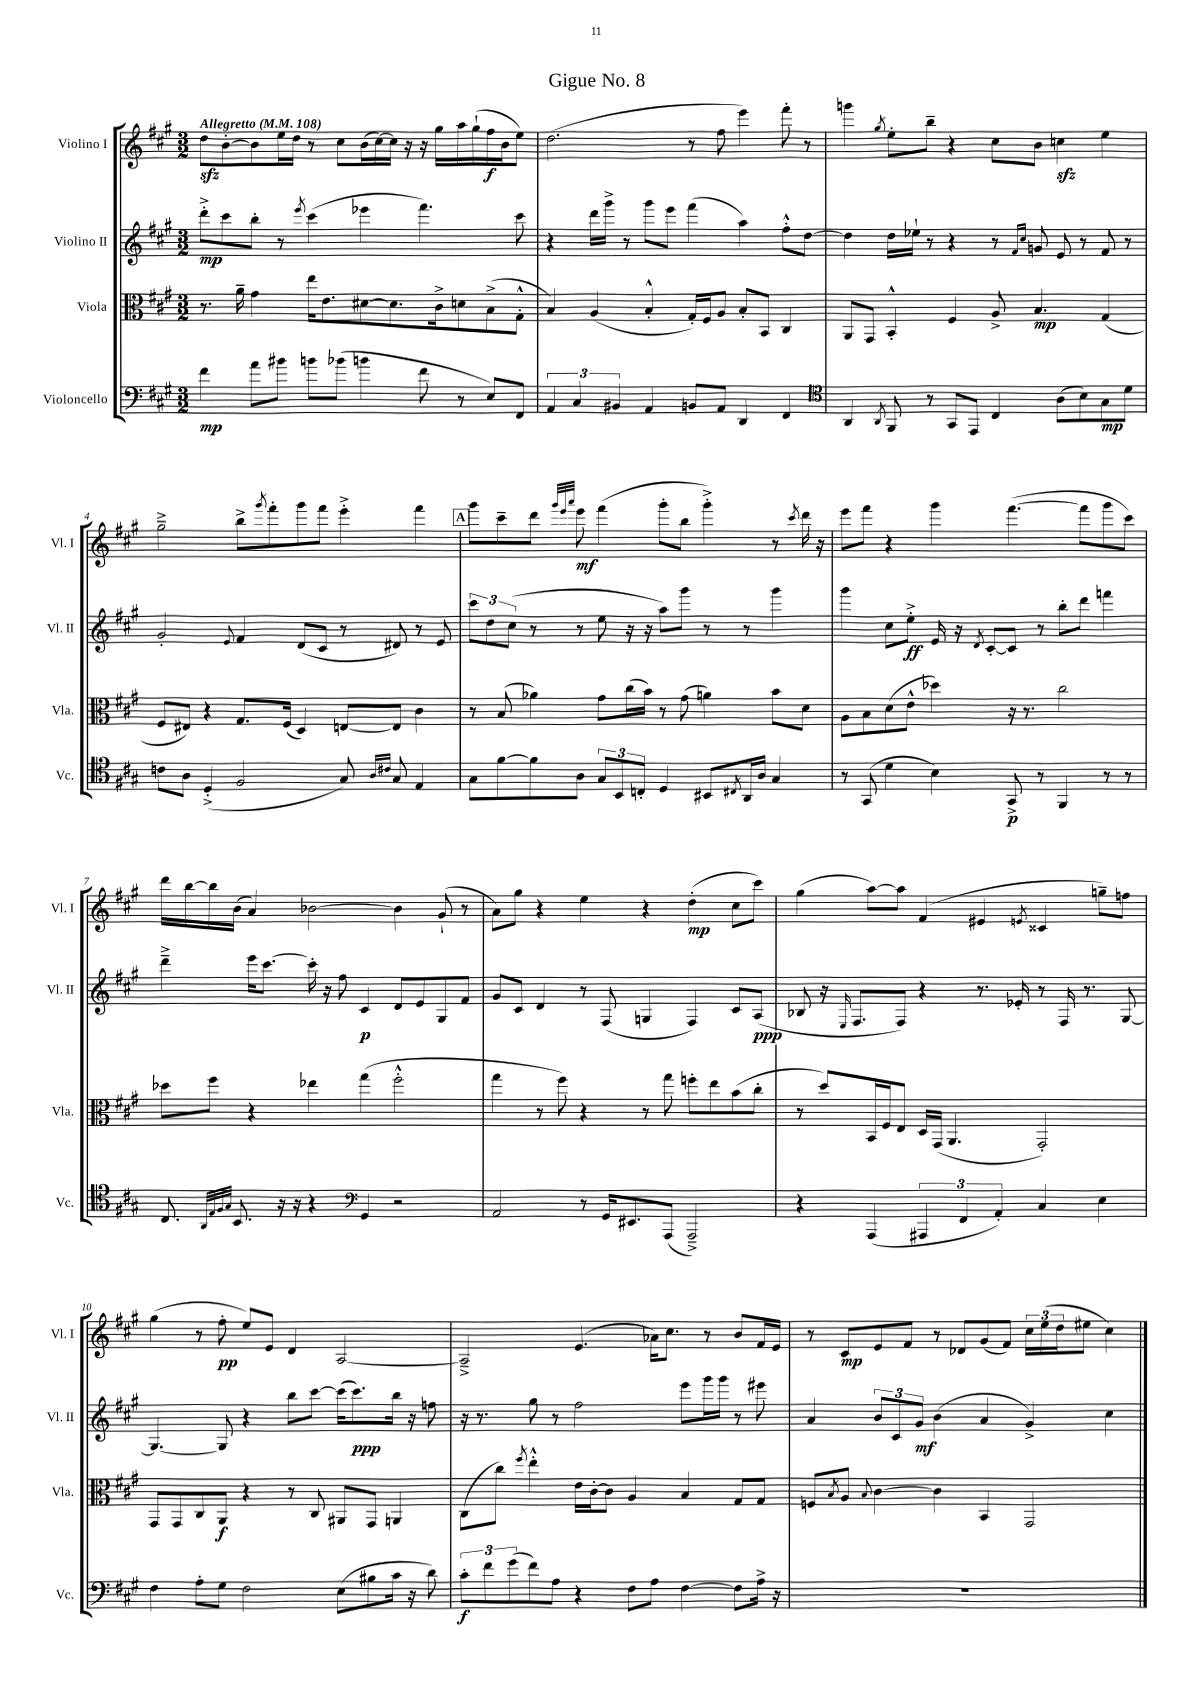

**kern	**dynam	**kern	**dynam	**kern	**dynam	**kern	**dynam
*part4	*part4	*part3	*part3	*part2	*part2	*part1	*part1
*staff4	*staff4	*staff3	*staff3	*staff2	*staff2	*staff1	*staff1
*I"Violoncello	*	*I"Viola	*	*I"Violino II	*	*I"Violino I	*
*I'Vc.	*	*I'Vla.	*	*I'Vl. II	*	*I'Vl. I	*
*clefF4	*	*clefC3	*	*clefG2	*	*clefG2	*
*k[f#c#g#]	*	*k[f#c#g#]	*	*k[f#c#g#]	*	*k[f#c#g#]	*
*M3/2	*	*M3/2	*	*M3/2	*	*M3/2	*
*MM108	*	*MM108	*	*MM108	*	*MM108	*
=1	=1	=1	=1	=1	=1	=1	=1
!	!	!	!	!	!	!LO:TX:a:B:t=Allegretto	!
4f#\	mp	8.r	.	8ddd'^\L	mp	8ddzz\L	.
.	.	.	.	8ccc#\	.	[8b'\	.
.	.	16a~\	.	.	.	.	.
8a\L	.	4g#\	.	8bb'\J	.	8b\]	.
8b#X\J	.	.	.	8r	.	16ee\L	.
.	.	.	.	.	.	16dd\JJ	.
.	.	.	.	8qeee/	.	.	.
8bn\L	.	16ee\KL	.	(4ccc#\	.	8r	.
.	.	8.e\	.	.	.	.	.
(8b-X\J	.	.	.	.	.	8cc#\L	.
4bn\	.	[8d#X\	.	4eee-X\	.	(16b\L	.
.	.	.	.	.	.	[16cc#\)	.
.	.	8.d#\]	.	.	.	16cc#\JJ]	.
.	.	.	.	.	.	16r	.
8f#\	.	.	.	4.fff#\)	.	16r	.
.	.	16c#^\k	.	.	.	16gg#\LL	.
8r	.	8dn\	.	.	.	16aa\	.
.	.	.	.	.	.	(16gg#`\	.
8E/L)	.	(8B^\	.	.	.	16ff#\	f
.	.	.	.	.	.	16b\J	.
8FF#/J	.	8G#'^^\J	.	8ccc#\	.	8ee\J)	.
=2	=2	=2	=2	=2	=2	=2	=2
6AA/	.	4B/)	.	4r	.	(2.dd\	.
6C#/	.	.	.	.	.	.	.
.	.	(4A/	.	16ddd\LL	.	.	.
.	.	.	.	16ggg#^\JJ	.	.	.
6BB#X/	.	.	.	.	.	.	.
.	.	.	.	8r	.	.	.
4AA/	.	4B'^^/	.	8ggg#\L	.	.	.
.	.	.	.	8eee\J	.	.	.
8BBn/L	.	16G#'/LL)	.	(4fff#\	.	8r	.
.	.	16F#/J	.	.	.	.	.
8AA/J	.	8A/J	.	.	.	8ff#\	.
4DD/	.	8B'/L	.	4aa\)	.	4eee\)	.
.	.	8BB/J	.	.	.	.	.
4FF#/	.	4C#/	.	8ff#'^^\L	.	8fff#'\	.
.	.	.	.	[8dd\J	.	8r	.
=3	=3	=3	=3	=3	=3	=3	=3
*clefC4	*	*	*	*	*	*	*
4AA/	.	8AA/L	.	4dd\]	.	4gggn\	.
.	.	8GG#/J	.	.	.	.	.
8qAA/	.	.	.	.	.	8qgg#/	.
8FF#/	.	4BB'^^/	.	16dd\LL	.	8ee'\L	.
.	.	.	.	16ee-X`\JJ	.	.	.
8r	.	.	.	8r	.	8bb~\J	.
8GG#/L	.	4F#/	.	4r	.	4r	.
8EE/J	.	.	.	.	.	.	.
4C#/	.	8A^/	.	8r	.	8cc#\L	.
.	.	.	.	16qqf#/LL	.	.	.
.	.	.	.	16qqcc#/JJ	.	.	.
.	.	4.B/	mp	8gn/	.	8b\J	.
(8A\L	.	.	.	8e/	.	4ccnzz\	.
8B\)	.	.	.	8r	.	.	.
8G#\	mp	(4G#/	.	8f#/	.	4ee\	.
8d\J	.	.	.	8r	.	.	.
!!LO:LB:g=z
=4	=4	=4	=4	=4	=4	=4	=4
8cn\L	.	8F#/L	.	2g#'/	.	2gg#~^\	.
8A\J	.	8E#X/J)	.	.	.	.	.
(4D'^/	.	4r	.	.	.	.	.
.	.	.	.	8qqe/	.	.	.
2F#/	.	8.G#/L	.	4f#/	.	8bb^\L	.
.	.	.	.	.	.	8qggg#/	.
.	.	.	.	.	.	8fff#'\	.
.	.	(16F#/Jk	.	.	.	.	.
.	.	4D/)	.	(8d/L	.	8ggg#\	.
.	.	.	.	8c#/J	.	8fff#\J	.
8G#/)	.	[8En/L	.	8r	.	4eee'^\	.
16qqA/LL	.	.	.	.	.	.	.
16qqc#X/JJ	.	.	.	.	.	.	.
8G#/	.	8E/J]	.	8d#X/)	.	.	.
4E/	.	4c#\	.	8r	.	4fff#\	.
.	.	.	.	8e/	.	.	.
!!LO:REH:place=s1:t=A
=5	=5	=5	=5	=5	=5	=5	=5
8G#\L	.	8r	.	12ccc#\L	.	8ggg#\L	.
.	.	.	.	12dd\	.	.	.
[8f#\	.	(8B/	.	.	.	8ccc#~\	.
.	.	.	.	(12cc#\J	.	.	.
8f#\]	.	4a-X\)	.	8r	.	8ddd\J	.
.	.	.	.	.	.	32qqggg#/LLL	.
.	.	.	.	.	.	32qqeee/	.
.	.	.	.	.	.	32qqaaa/JJJ	.
8A\J	.	.	.	8r	.	8eee\	mf
12G#/L	.	8g#\L	.	8ee\	.	(4fff#\	.
12BB/	.	.	.	.	.	.	.
.	.	(16cc#\L	.	16r	.	.	.
12Cn'/J	.	.	.	.	.	.	.
.	.	16b\JJ)	.	16r	.	.	.
4D/	.	8r	.	8aa\L)	.	8ggg#'\L	.
.	.	(8g#\	.	8ggg#\J	.	8bb\J	.
8BB#X/L	.	4an\)	.	8r	.	4ggg#'^\)	.
8qC#X/	.	.	.	.	.	.	.
16AA/L	.	.	.	8r	.	.	.
16A/JJ	.	.	.	.	.	.	.
4G#/	.	8b\L	.	4ggg#\	.	8r	.
.	.	.	.	.	.	8qccc#/	.
.	.	8d\J	.	.	.	16ddd\	.
.	.	.	.	.	.	16r	.
=6	=6	=6	=6	=6	=6	=6	=6
8r	.	8A\L	.	4ggg#\	.	8eee\L	.
(8GG#/	.	8B\	.	.	.	8fff#\J	.
4d\	.	(8d\	.	8cc#\L	.	4r	.
.	.	8e^^\J	.	8ee'^\J	ff	.	.
4B\)	.	4dd-X\)	.	16e/	.	4ggg#\	.
.	.	.	.	16r	.	.	.
.	.	.	.	8qd/	.	.	.
.	.	.	.	[8c#'/L	.	.	.
8GG#^/	p	16r	.	8c#/J]	.	([4.fff#\	.
.	.	8.r	.	.	.	.	.
8r	.	.	.	8r	.	.	.
4FF#/	.	2cc#\	.	8bb'\L	.	.	.
.	.	.	.	8ddd\J	.	8fff#\L]	.
8r	.	.	.	4fffn\	.	8ggg#\	.
8r	.	.	.	.	.	8ccc#\J)	.
!!LO:LB:g=z
=7	=7	=7	=7	=7	=7	=7	=7
8.C#/	.	8dd-X\L	.	4ddd~^\	.	16ddd\LL	.
.	.	.	.	.	.	[16bb\	.
.	.	8ff#\J	.	.	.	16bb\]	.
32qqAA/LLL	.	.	.	.	.	.	.
32qqE/	.	.	.	.	.	.	.
32qqF#/	.	.	.	.	.	.	.
32qqG#/JJJ	.	.	.	.	.	.	.
8.BB/	.	.	.	.	.	(16b\JJ	.
.	.	4r	.	16eee\KL	.	4a/)	.
.	.	.	.	[8.ccc#\J	.	.	.
16r	.	.	.	.	.	.	.
16r	.	.	.	.	.	.	.
4r	.	4ee-X\	.	16ccc#'\]	.	[2b-X\	.
.	.	.	.	16r	.	.	.
.	.	.	.	8ff#\	.	.	.
*clefF4	*	*	*	*	*	*	*
4GG#/	.	(4gg#\	.	4c#/	p	.	.
2r	.	2ff#'^^\	.	8d/L	.	4b-\]	.
.	.	.	.	8e/	.	.	.
.	.	.	.	8G#/	.	(8g#`/	.
.	.	.	.	8f#/J	.	8r	.
=8	=8	=8	=8	=8	=8	=8	=8
2AA/	.	4gg#\	.	8g#/L	.	8a\L)	.
.	.	.	.	8c#/J	.	8gg#\J	.
.	.	8r	.	4d/	.	4r	.
.	.	8ff#\)	.	.	.	.	.
8r	.	4r	.	8r	.	4ee\	.
16GG#/KL	.	.	.	(8F#/	.	.	.
8.EE#X/	.	.	.	.	.	.	.
.	.	8r	.	4Gn/	.	4r	.
(8AAA/J	.	8gg#\	.	.	.	.	.
2AAA~^/)	.	8ffn'\L	.	4F#/)	.	(4dd'\	mp
.	.	8ee\	.	.	.	.	.
.	.	(8b\	.	8c#/L	.	8cc#\L	.
.	.	8cc#'\J	.	(8A/J	ppp	8ccc#\J)	.
=9	=9	=9	=9	=9	=9	=9	=9
4r	.	8r	.	8B-X/	.	(4gg#\	.
.	.	8dd/L)	.	16r	.	.	.
.	.	.	.	16qqE/	.	.	.
.	.	.	.	8.F#/L	.	.	.
(4AAA/	.	16BB/L	.	.	.	[8aa\L)	.
.	.	16F#/J	.	.	.	.	.
.	.	8E/J	.	8F#/J)	.	8aa\J]	.
6AAA#X/	.	16D/LL	.	4r	.	(4f#/	.
.	.	(16GG#/JJ	.	.	.	.	.
.	.	4.AA/	.	.	.	.	.
6FF#/	.	.	.	.	.	.	.
.	.	.	.	8.r	.	4e#X/	.
6AA'/)	.	.	.	.	.	.	.
.	.	.	.	16e-X'/	.	.	.
.	.	.	.	.	.	8qen/	.
4C#/	.	2GG#'/)	.	8r	.	4c##X/	.
.	.	.	.	16F#/	.	.	.
.	.	.	.	8.r	.	.	.
4E\	.	.	.	.	.	8ggn~\L)	.
.	.	.	.	[8G#/	.	8ffn\J	.
!!LO:LB:g=z
=10	=10	=10	=10	=10	=10	=10	=10
4F#\	.	8GG#/L	.	4.G#/_	.	(4gg#\	.
.	.	8GG#/	.	.	.	.	.
8A'\L	.	8C#/	.	.	.	8r	.
8G#\J	.	8AA/J	f	8G#/]	.	8ff#'\	pp
2F#\	.	4r	.	4r	.	8ee/L)	.
.	.	.	.	.	.	8e/J	.
.	.	8r	.	8bb\L	.	4d/	.
.	.	8C#/	.	[8ccc#\J	.	.	.
(8E\L	.	8AA#X/L	.	(16ccc#\KL]	.	[2A/	.
.	.	.	.	8.ccc#\)	ppp	.	.
8B#X\	.	8GG#/J	.	.	.	.	.
16c#\Jk	.	4AAn/	.	16bb\Jk	.	.	.
16r	.	.	.	16r	.	.	.
8d\)	.	.	.	8ffn\	.	.	.
=11	=11	=11	=11	=11	=11	=11	=11
12c#'\L	f	(8C#\L	.	16r	.	2A~^/]	.
.	.	.	.	8.r	.	.	.
12f#\	.	.	.	.	.	.	.
.	.	8cc#\J)	.	.	.	.	.
(12g#\	.	.	.	.	.	.	.
.	.	8qff#/	.	.	.	.	.
8f#\)	.	4ee'^^\	.	8gg#\	.	.	.
8A\J	.	.	.	8r	.	.	.
4r	.	16e\LL	.	2ff#\	.	(4.e/	.
.	.	[16c#'\J	.	.	.	.	.
.	.	8c#\J]	.	.	.	.	.
8F#\L	.	4A/	.	.	.	.	.
8A\J	.	.	.	.	.	16a-X\KL)	.
.	.	.	.	.	.	8.cc#\J	.
[4F#\	.	4B/	.	8eee\L	.	.	.
.	.	.	.	16ggg#\L	.	8r	.
.	.	.	.	16ggg#\JJ	.	.	.
8F#\L]	.	8G#/L	.	8r	.	8b/L	.
16A^\Jk	.	8G#/J	.	8eee#X\	.	16f#/L	.
16r	.	.	.	.	.	16e/JJ	.
=12	=12	=12	=12	=12	=12	=12	=12
1.r	.	8Fn/L	.	4a/	.	8r	.
.	.	8qB/	.	.	.	.	.
.	.	8A/J	.	.	.	8c#/L	mp
.	.	8qqB/	.	.	.	.	.
.	.	[4c#\	.	12b/L	.	8e/	.
.	.	.	.	12c#/	.	.	.
.	.	.	.	.	.	8f#/J	.
.	.	.	.	12g#/J	mf	.	.
.	.	4c#\]	.	(4b\	.	8r	.
.	.	.	.	.	.	8d-X/L	.
.	.	4BB/	.	4a/	.	(8g#/	.
.	.	.	.	.	.	8f#/J)	.
.	.	2GG#/	.	4g#^/)	.	24cc#\LL	.
.	.	.	.	.	.	(24ee\	.
.	.	.	.	.	.	24dd\J	.
.	.	.	.	.	.	8ee#X\J	.
.	.	.	.	4cc#\	.	4cc#\)	.
==	==	==	==	==	==	==	==
*-	*-	*-	*-	*-	*-	*-	*-
